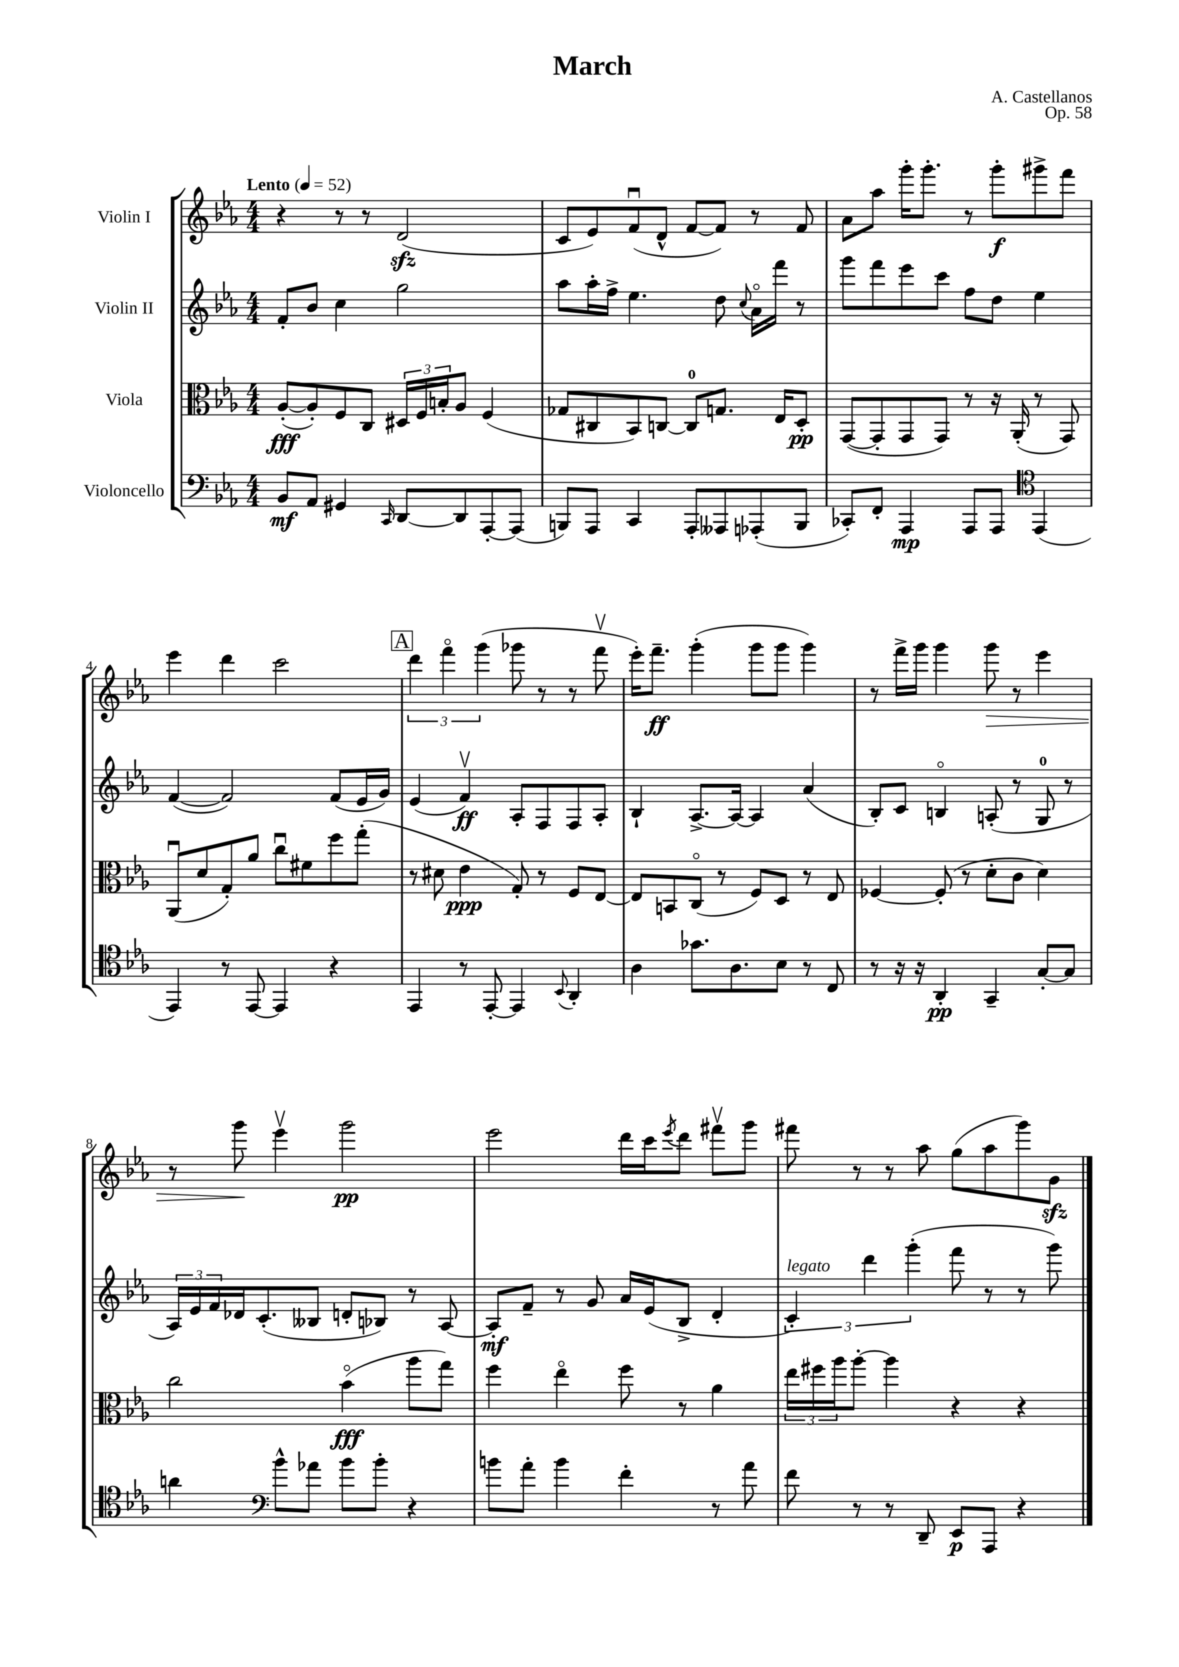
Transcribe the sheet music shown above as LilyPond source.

\header { title = "March" composer = "A. Castellanos" opus = "Op. 58" }
<<
\new StaffGroup <<
\new Staff = "s0" \with { instrumentName = "Violin I" } {
    \clef treble \key ees \major \numericTimeSignature \time 4/4 \tempo "Lento" 4 = 52
    r4 r8 r8 d'2\sfz( |
    c'8 ees'8) f'8\downbow( d'8-^ f'8~ f'8) r8 f'8 |
    aes'8 aes''8 g'''16-. g'''8.-. r8 g'''8-.\f gis'''8-> f'''8 |
    ees'''4 d'''4 c'''2 |
    \mark \markup { \box "A" } \tuplet 3/2 { d'''4 f'''4\flageolet g'''4( } ges'''8 r8 r8 f'''8\upbow |
    ees'''16-.) f'''8.--\ff g'''4-.( g'''8 g'''8 g'''4) |
    r8 f'''16-> g'''16 g'''4 g'''8\> r8 ees'''4 |
    r8 g'''8\! ees'''4\upbow g'''2\pp |
    ees'''2 d'''16 c'''16 \acciaccatura { ees'''8 } d'''8 fis'''8\upbow g'''8 |
    fis'''8 r8 r8 aes''8 g''8( aes''8 g'''8) g'8\sfz \bar "|." |
}
\new Staff = "s1" \with { instrumentName = "Violin II" } {
    \clef treble \key ees \major \numericTimeSignature \time 4/4
    f'8-. bes'8 c''4 g''2 |
    aes''8 aes''16-. f''16-> ees''4. d''8 \appoggiatura { c''8 } aes'16\flageolet f'''16 r8 |
    g'''8 f'''8 ees'''8 c'''8 f''8 d''8 ees''4 |
    f'4~( f'2) f'8( ees'16 g'16) |
    \mark \markup { \box "A" } ees'4( f'4\upbow\ff) aes8-. f8 f8 aes8-. |
    bes4-! aes8.~-> aes16~ aes4 aes'4( |
    bes8-.) c'8 b4\flageolet a8-.( r8 g8-0 r8 |
    \tuplet 3/2 { aes16) ees'16 f'16 } des'16 c'8.-.( beses8 d'8-. bes8) r8 aes8~ |
    aes8-.\mf f'8-- r8 g'8 aes'16 ees'16( bes8-> d'4-. |
    \tuplet 3/2 { c'4-.^\markup { \italic "legato" }) d'''4 g'''4-.( } f'''8 r8 r8 g'''8) \bar "|." |
}
\new Staff = "s2" \with { instrumentName = "Viola" } {
    \clef alto \key ees \major \numericTimeSignature \time 4/4
    aes8~-.\fff( aes8-.) f8 c8 \tuplet 3/2 { dis16 f16 b16-. } aes8 f4( |
    ges8 cis8 bes,8) c8~ c8-0 g8. ees16 d8-.\pp |
    g,8~( g,8-. g,8 g,8) r8 r16 aes,16-.( r8 g,8) |
    aes,8\downbow( d'8 g8-.) aes'8 c''8\downbow fis'8 f''8 g''8-.( |
    \mark \markup { \box "A" } r8 dis'8 ees'4\ppp g8-.) r8 f8 ees8~ |
    ees8 b,8 c8\flageolet( r8 f8) d8 r8 ees8 |
    fes4~ fes8-.( r8 d'8-. c'8 d'4) |
    c''2 bes'4\flageolet\fff( aes''8 g''8) |
    f''4 ees''4\flageolet f''8 r8 aes'4 |
    \tuplet 3/2 { ees''16 fis''16 aes''16 } aes''8~-. aes''4 r4 r4 \bar "|." |
}
\new Staff = "s3" \with { instrumentName = "Violoncello" } {
    \clef bass \key ees \major \numericTimeSignature \time 4/4
    bes,8\mf aes,8 gis,4 \grace { c,16 } d,8~ d,8 aes,,8~-. aes,,8( |
    b,,8) aes,,8 c,4 aes,,8-. aeses,,8 aes,,8-.( b,,8 |
    ces,8-.) f,8-. aes,,4\mp aes,,8 aes,,8 \clef tenor ees,4( |
    ees,4) r8 ees,8~ ees,4 r4 |
    \mark \markup { \box "A" } ees,4 r8 ees,8~-. ees,4 \appoggiatura { bes,8 } aes,4-. |
    aes4 ges'8. aes8. bes8 r8 c8 |
    r8 r16 r16 aes,4-.\pp g,4-- g8~-. g8 |
    a'4 \clef bass bes'8-^ aes'8 bes'8 bes'8-. r4 |
    b'8 aes'8-. b'4 f'4-. r8 aes'8 |
    f'8 r8 r8 d,8-- ees,8\p aes,,8 r4 \bar "|." |
}
>>
>>
